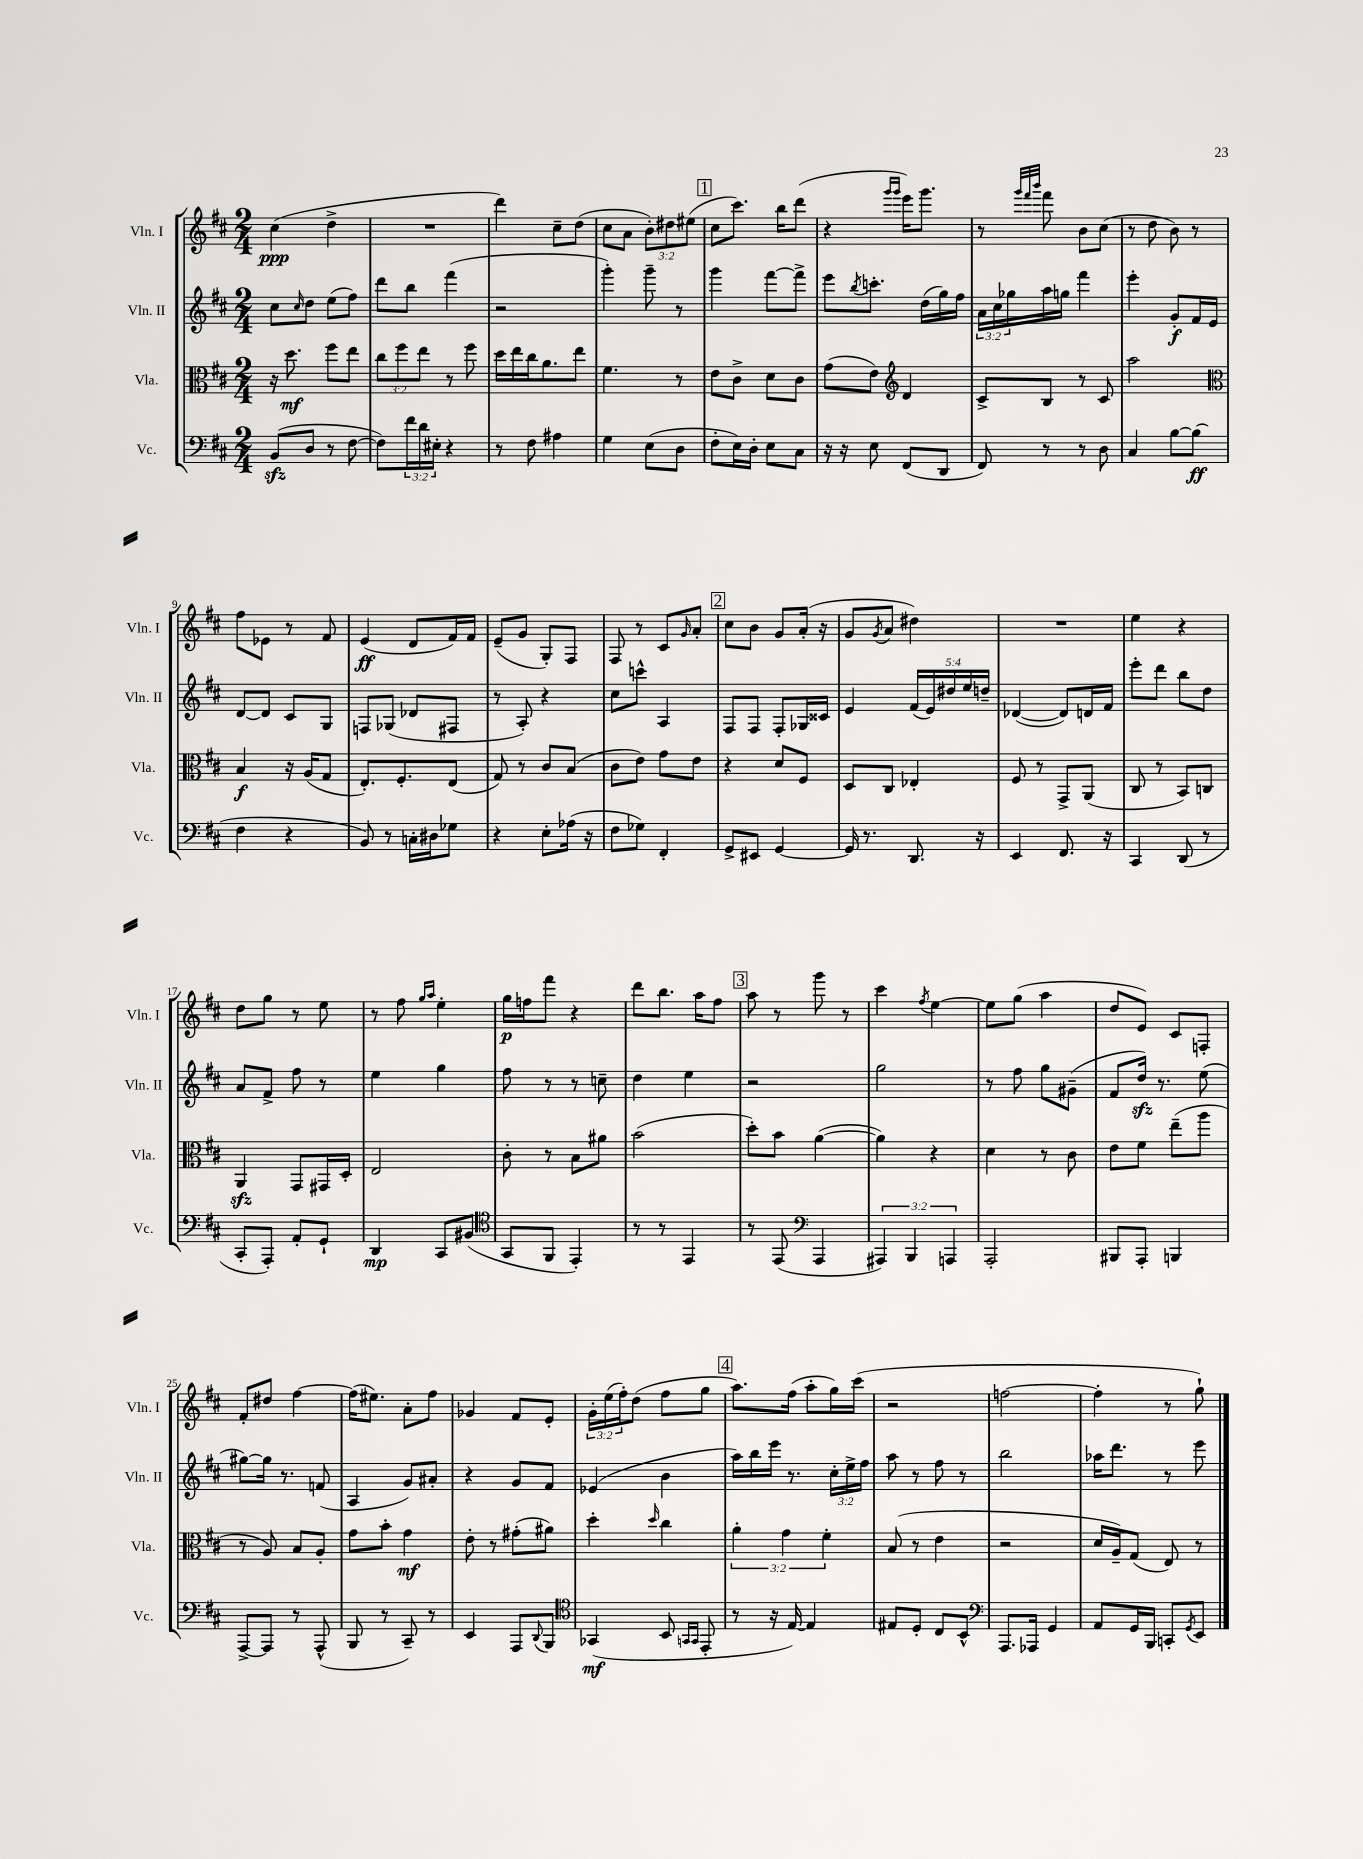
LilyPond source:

<<
\new StaffGroup <<
\new Staff = "s0" \with { instrumentName = "Vln. I" shortInstrumentName = "Vln. I" } {
    \clef treble \key d \major \numericTimeSignature \time 2/4 \override Staff.TupletNumber.text = #tuplet-number::calc-fraction-text
    cis''4\ppp( d''4-> |
    R2 |
    d'''4) cis''8-- d''8( |
    cis''8 a'8 \tuplet 3/2 { b'8-.) dis''8 eis''8( } |
    \mark \markup { \box "1" } cis''8 cis'''8.) b''16 d'''8( |
    r4 \grace { g'''16 g'''16 } e'''16) g'''8. |
    r8 \grace { g'''32 fis'''32 b'''32 } fis'''8 b'8 cis''8( |
    r8 d''8 b'8) r8 |
    fis''8 ees'8 r8 fis'8 |
    e'4\ff( d'8 fis'16) fis'16 |
    e'8--( g'8 g8-.) fis8 |
    fis8 r8 cis'8 \grace { g'16 } a'8-. |
    \mark \markup { \box "2" } cis''8 b'8 g'8 a'16-.( r16 |
    g'8 \acciaccatura { g'8 } a'8 dis''4) |
    R2 |
    e''4 r4 |
    d''8 g''8 r8 e''8 |
    r8 fis''8 \grace { g''16 a''16 } e''4-. |
    g''16\p f''16 fis'''8 r4 |
    d'''8 b''8. a''16 fis''8 |
    \mark \markup { \box "3" } a''8 r8 g'''8 r8 |
    cis'''4 \acciaccatura { fis''8 } e''4~ |
    e''8 g''8( a''4 |
    d''8 e'8) cis'8 f8-. |
    fis'8-. dis''8 fis''4~ |
    fis''16( eis''8.) a'8-. fis''8 |
    ges'4 fis'8 e'8-. |
    \tuplet 3/2 { g'16-. e''16( fis''16-.) } d''8( fis''8 g''8 |
    \mark \markup { \box "4" } a''8.) fis''16( a''8-. g''16) cis'''16( |
    r2 |
    f''2~ |
    f''4-. r8 g''8-!) \bar "|." |
}
\new Staff = "s1" \with { instrumentName = "Vln. II" shortInstrumentName = "Vln. II" } {
    \clef treble \key d \major \numericTimeSignature \time 2/4 \override Staff.TupletNumber.text = #tuplet-number::calc-fraction-text
    cis''8 \grace { cis''16 } d''8 e''8( fis''8) |
    d'''8 b''8 fis'''4( |
    r2 |
    g'''4-.) g'''8-- r8 |
    \mark \markup { \box "1" } g'''4 fis'''8~ fis'''8-> |
    e'''8 \acciaccatura { b''8 } c'''8.-. d''16( g''16) fis''16 |
    \tuplet 3/2 { a'16 cis''16 ges''16 } a''16 g''16 fis'''4 |
    e'''4-. g'8-.\f fis'16 e'16 |
    d'8~ d'8 cis'8 g8 |
    f8 ges8( des'8 fis8 |
    r8 a8-.) r4 |
    cis''8 c'''8-^ a4 |
    \mark \markup { \box "2" } fis8 fis8 fis8-. ges16 cisis'16 |
    e'4 \tuplet 5/4 { fis'16( e'16) dis''16 e''16 d''16-- } |
    des'4~( des'8) d'16 fis'16 |
    e'''8-. d'''8 b''8 d''8 |
    a'8 fis'8-> fis''8 r8 |
    e''4 g''4 |
    fis''8 r8 r8 c''8-- |
    d''4 e''4 |
    \mark \markup { \box "3" } r2 |
    g''2 |
    r8 fis''8 g''8 gis'8--( |
    fis'8 d''16\sfz) r8. e''8( |
    gis''8~) gis''16 r8. f'8( |
    a4 g'8) ais'8-. |
    r4 g'8 fis'8 |
    ees'4( b'4 |
    \mark \markup { \box "4" } a''16) b''16 e'''16 r8. \tuplet 3/2 { cis''16-. e''16-> fis''16 } |
    a''8 r8 fis''8 r8 |
    b''2 |
    aes''16 d'''8. r8 e'''8 \bar "|." |
}
\new Staff = "s2" \with { instrumentName = "Vla." shortInstrumentName = "Vla." } {
    \clef alto \key d \major \numericTimeSignature \time 2/4 \override Staff.TupletNumber.text = #tuplet-number::calc-fraction-text
    r16 d''8.\mf fis''8 e''8 |
    \tuplet 3/2 { cis''8 fis''8 e''8 } r8 fis''8 |
    d''16 e''16 cis''16 a'8. e''8 |
    fis'4. r8 |
    \mark \markup { \box "1" } e'8 cis'8-> d'8 cis'8 |
    g'8( e'8) \clef treble d'4 |
    cis'8-> b8 r8 cis'8 |
    a''2 |
    \clef alto b4\f r16 a16( g8 |
    e8.-.) fis8.-. e8( |
    g8) r8 cis'8 b8( |
    cis'8 e'8) g'8 e'8 |
    \mark \markup { \box "2" } r4 d'8 fis8 |
    d8 cis8 ees4-. |
    fis8 r8 g,8-> a,8( |
    cis8 r8 b,8) c8 |
    a,4\sfz g,8 gis,16 d16-. |
    e2 |
    cis'8-. r8 b8 ais'8 |
    b'2( |
    \mark \markup { \box "3" } d''8-.) b'8 a'4~( |
    a'4) r4 |
    d'4 r8 cis'8 |
    e'8 fis'8 e''8--( a''8 |
    r8 a8) b8 a8-. |
    g'8 b'8-. g'4\mf |
    e'8-. r8 gis'8-.( ais'8) |
    d''4-. \grace { d''16 } cis''4 |
    \mark \markup { \box "4" } \tuplet 3/2 { a'4-. g'4 fis'4-. } |
    b8( r8 e'4 |
    r2 |
    d'16 a16--) g8( e8) r8 \bar "|." |
}
\new Staff = "s3" \with { instrumentName = "Vc." shortInstrumentName = "Vc." } {
    \clef bass \key d \major \numericTimeSignature \time 2/4 \override Staff.TupletNumber.text = #tuplet-number::calc-fraction-text
    b,8\sfz( d8 r8 fis8~ |
    fis8) \tuplet 3/2 { fis'16 d'16 eis16-. } r4 |
    r8 fis8 ais4 |
    g4 e8( d8 |
    \mark \markup { \box "1" } fis8-. e16) d16-. e8 cis8 |
    r16 r16 e8 fis,8( d,8 |
    fis,8) r8 r8 d8 |
    cis4 b8~ b8\ff( |
    fis4 r4 |
    b,8) r8 c16-. dis16 ges8 |
    r4 e8-. aes16( r16 |
    fis8 ges8) fis,4-. |
    \mark \markup { \box "2" } g,8-> eis,8 g,4~ |
    g,16 r8. d,8. r16 |
    e,4 fis,8. r16 |
    cis,4 d,8( r8 |
    cis,8-. a,,8-.) a,8-. g,8-! |
    d,4\mp cis,8 bis,8( |
    \clef tenor g,8 fis,8 e,4-.) |
    r8 r8 e,4 |
    \mark \markup { \box "3" } r8 e,8( \clef bass a,,4 |
    \tuplet 3/2 { ais,,4) b,,4 a,,4 } |
    a,,2-. |
    bis,,8 a,,8-. b,,4 |
    a,,8~-> a,,8 r8 a,,8-^( |
    b,,8 r8 cis,8--) r8 |
    e,4 a,,8 \appoggiatura { d,8 } b,,8 |
    \clef tenor ges,4\mf( b,8 \grace { g,16 g,16 } e,8-. |
    \mark \markup { \box "4" } r8 r16 e16~) e4 |
    eis8 d8-. cis8 b,8-^ |
    \clef bass a,,8. aes,,16 g,4 |
    a,8 g,16 b,,16 c,8-. \acciaccatura { g,8 } e,8 \bar "|." |
}
>>
>>
